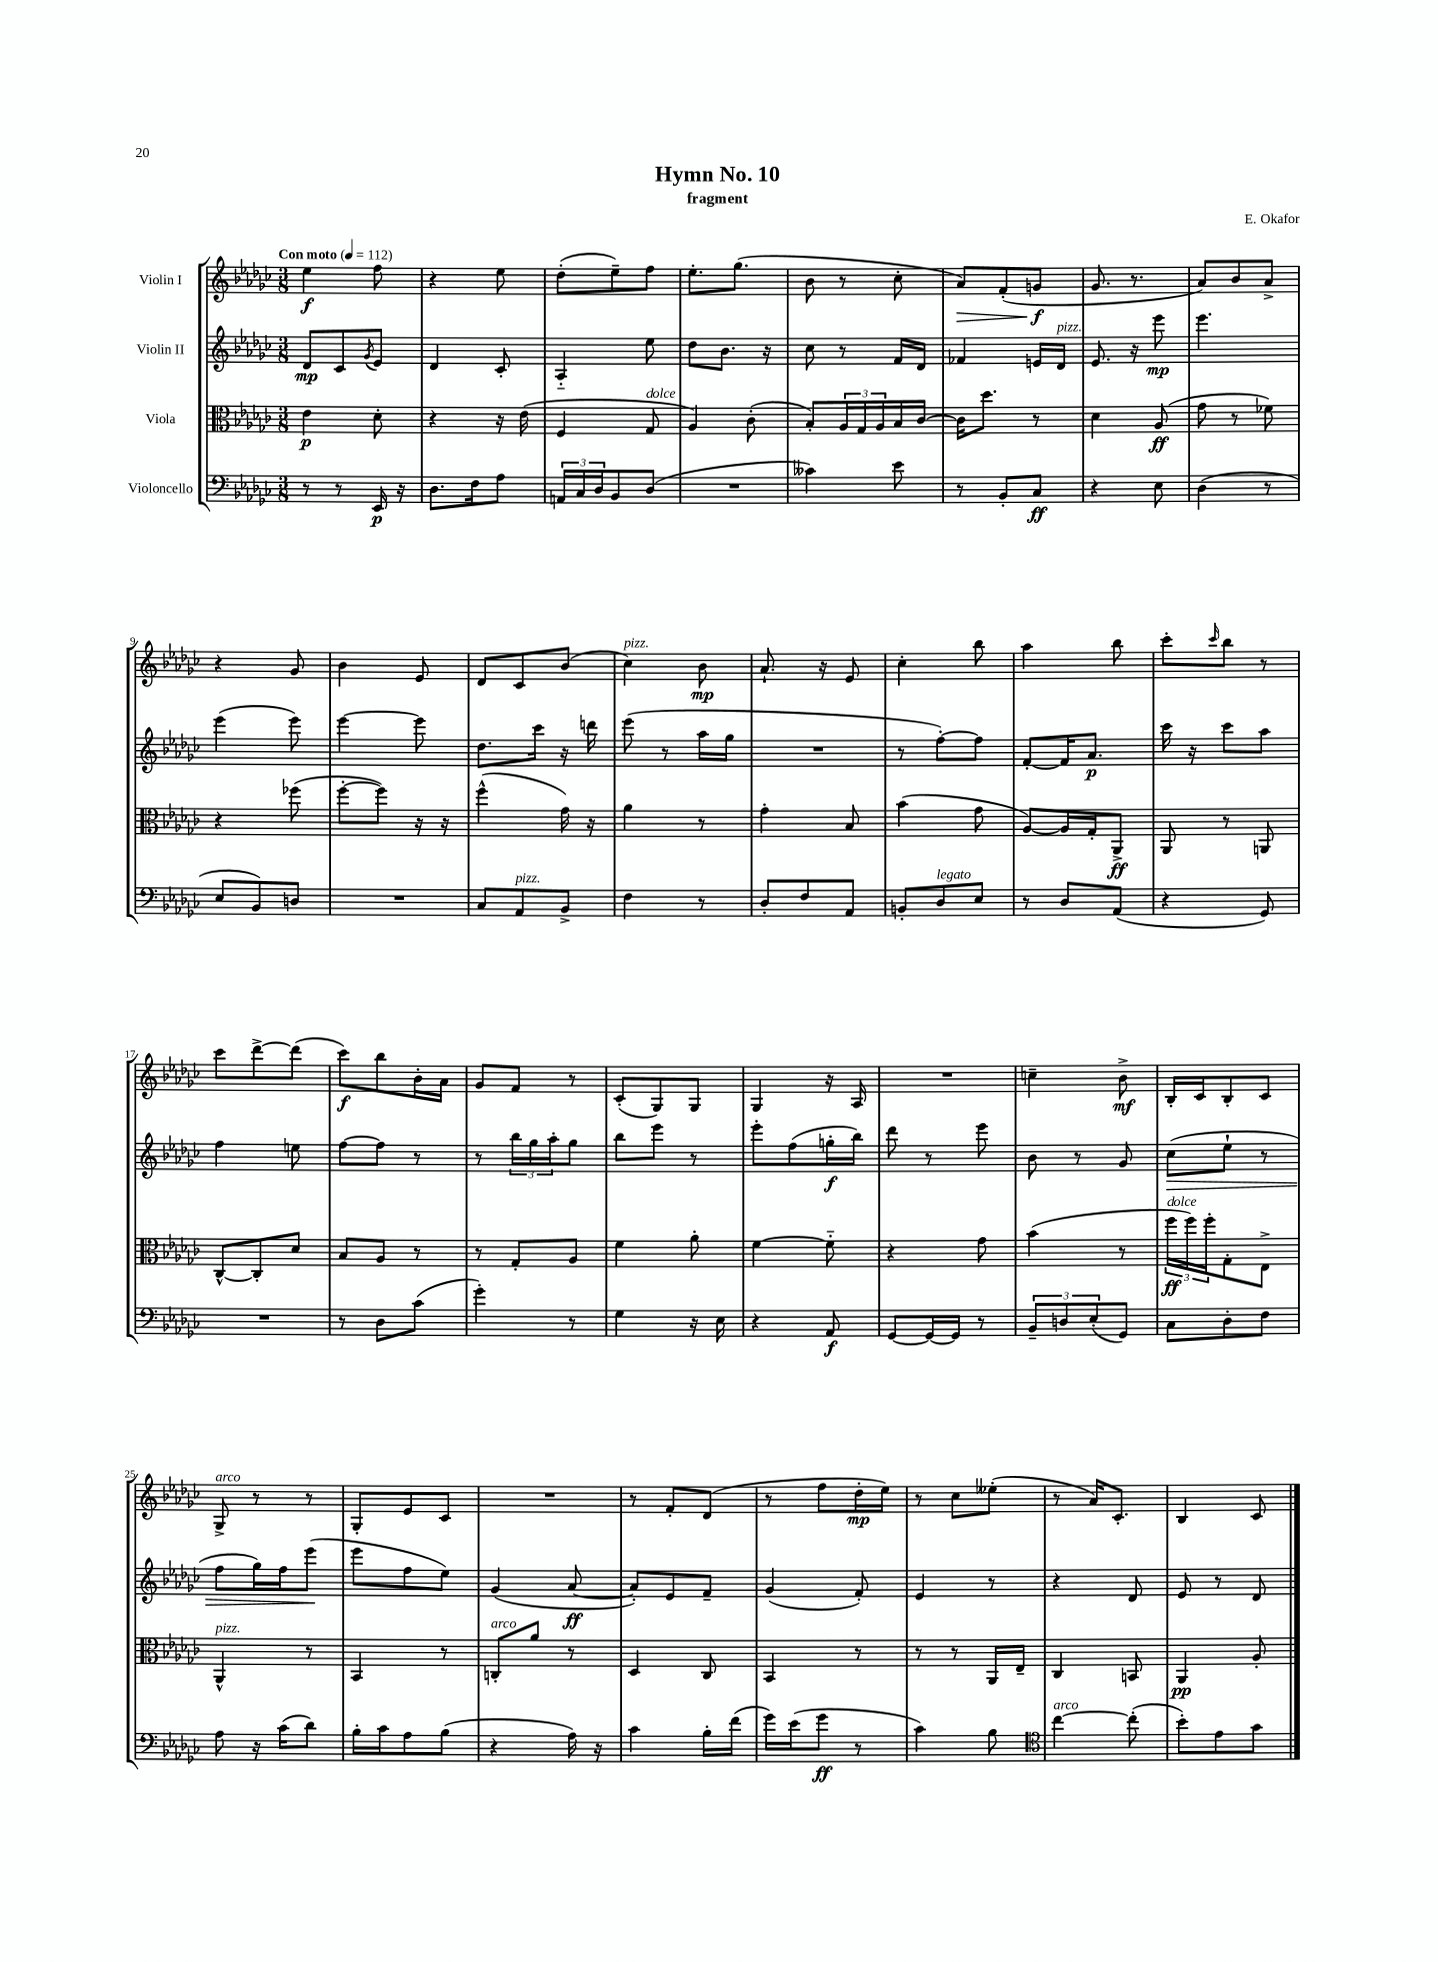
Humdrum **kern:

**kern	**kern	**kern	**kern
*staff4	*staff3	*staff2	*staff1
*clefF4	*clefC3	*clefG2	*clefG2
*k[b-e-a-d-g-c-]	*k[b-e-a-d-g-c-]	*k[b-e-a-d-g-c-]	*k[b-e-a-d-g-c-]
*M3/8	*M3/8	*M3/8	*M3/8
*MM112	*MM112	*MM112	*MM112
8r	4e-\	8d-/L	4ee-\
8r	.	8c-/	.
.	.	8qg-/	.
16EE-/	8d-'\	8e-/J	8ff\
16r	.	.	.
=	=	=	=
8.D-\L	4r	4d-/	4r
16F\k	.	.	.
8A-\J	16r	8c-'/	8ee-\
.	(16e-\	.	.
=	=	=	=
24AA/LL	4F/	4A-'~/	(8dd-'\L
24C-/	.	.	.
24D-/J	.	.	.
8BB-/	.	.	8ee-~\)
(8D-/J	8G-/	8ee-\	8ff\J
=	=	=	=
4.r	4A-/)	8dd-\L	8.ee-'\L
.	.	8.b-\J	.
.	.	.	(8.gg-\J
.	(8c-'\	.	.
.	.	16r	.
=	=	=	=
4c--\)	8B-'/L)	8cc-\	8b-\
.	24A-/L	8r	8r
.	24G-/	.	.
.	24A-/	.	.
8e-\	16B-/	16f/LL	8cc-'\
.	[16c-/JJ	16d-/JJ	.
=	=	=	=
8r	16c-\]LK	4f-/	8a-/L)
.	8.dd-\J	.	.
8BB-'/L	.	.	(8f'/
8C-/J	8r	16e/LL	8g/J
.	.	16d-/JJ	.
=	=	=	=
4r	4d-\	8.e-/	8.g-/
.	.	16r	8.r
8E-\	(8A-/	8eee-\	.
=	=	=	=
(4D-\	8g-\	4.eee-\	8a-/L)
.	8r	.	8b-/
8r	8f-\)	.	8a-^/J
=	=	=	=
8E-/L	4r	(4eee-\	4r
8BB-/)	.	.	.
8D/J	(8ff-\	8eee-\)	8g-/
=	=	=	=
4.r	[8ff'\L	[4eee-\	4b-\
.	8ff\]J)	.	.
.	16r	8eee-\]	8e-/
.	16r	.	.
=	=	=	=
8C-/L	(4ff^^\	8.dd-\L	8d-/L
8AA-/	.	.	8c-/
.	.	16ccc-\Jk	.
8BB-^/J	16g-\)	16r	(8b-/J
.	16r	16ddd\	.
=	=	=	=
4F\	4a-\	(8eee-\	4cc-\)
.	.	8r	.
8r	8r	16aa-\LL	8b-\
.	.	16gg-\JJ	.
=	=	=	=
8D-'/L	4g-'\	4.r	8.a-`/
8F/	.	.	.
.	.	.	16r
8AA-/J	8B-/	.	8e-/
=	=	=	=
8BB'/L	(4b-\	8r	4cc-'\
8D-/	.	[8ff'\L)	.
8E-/J	8g-\	8ff\]J	8bb-\
=	=	=	=
8r	[8A-/L)	[8f'/L	4aa-\
8D-/L	16A-/]L	16f/]K	.
.	16G-'/J	8.a-/J	.
(8AA-/J	8AA-^/J	.	8bb-\
=	=	=	=
4r	8AA-/	16ccc-\	8ccc-'\L
.	.	16r	.
.	.	.	16qqccc-/
.	8r	8ccc-\L	8bb-\J
8GG-/)	8AA/	8aa-\J	8r
=	=	=	=
4.r	[8C-^^/L	4ff\	8ccc-\L
.	8C-'/]	.	[8ddd-^\
.	8d-/J	8ee\	(8ddd-\]J
=	=	=	=
8r	8B-/L	[8ff\L	8ccc-\L)
8D-\L	8A-/J	8ff\]J	8bb-\
(8c-\J	8r	8r	16b-'\L
.	.	.	16a-\JJ
=	=	=	=
4g-'\)	8r	8r	8g-/L
.	8G-'/L	24bb-\LL	8f/J
.	.	24gg-\	.
.	.	24aa-'\J	.
8r	8A-/J	8gg-\J	8r
=	=	=	=
4G-\	4f\	8bb-\L	(8c-'/L
.	.	8eee-\J	8G-/)
16r	8a-'\	8r	8G-/J
16E-\	.	.	.
=	=	=	=
4r	[4f\	8eee-'\L	4G-/
.	.	(8ff\	.
8AA-/	8f'~\]	16gg'\L	16r
.	.	16bb-\JJ)	16A-/
=	=	=	=
[8GG-/L	4r	8ddd-\	4.r
16GG-/_L	.	8r	.
16GG-/]JJ	.	.	.
8r	8g-\	8eee-\	.
=	=	=	=
12BB-~/L	(4b-\	8b-\	4cc~\
12D/	.	.	.
.	.	8r	.
(12E-'/	.	.	.
8GG-/J)	8r	8g-/	8b-^\
=	=	=	=
8C-\L	24ff\LL	(8cc-\L	16B-'/LL
.	24ff\)	.	.
.	.	.	16c-/J
.	24ff'\J	.	.
8D-'\	8G-'\	8ee-`\J	8B-'/
8F\J	8E-^\J	8r	8c-/J
=	=	=	=
8A-\	4AA-^^/	8ff\L	8G-^/
16r	.	16gg-\L)	8r
(16c-\LK	.	16ff\J	.
8d-\J)	8r	(8eee-\J	8r
=	=	=	=
16B-'\LL	4BB-/	8eee-\L	8G-'/L
16c-\J	.	.	.
8A-\	.	8ff\	8e-/
(8B-\J	8r	8ee-\J)	8c-/J
=	=	=	=
4r	8C'/L	(4g-/	4.r
.	8a-/J	.	.
16A-\)	8r	[8a-/	.
16r	.	.	.
=	=	=	=
4c-\	4D-/	8a-'/]L)	8r
.	.	8e-/	8f'/L
16B-'\LL	8C-/	8f~/J	(8d-/J
(16f\JJ	.	.	.
=	=	=	=
16g-\LL)	4BB-/	(4g-/	8r
(16e-\J	.	.	.
8g-\J	.	.	8ff\L
8r	8r	8f'/)	16dd-'\L
.	.	.	16ee-\JJ)
=	=	=	=
4c-\)	8r	4e-/	8r
.	8r	.	8cc-\L
8B-\	16AA-/LL	8r	(8ee--'\J
.	16E-~/JJ	.	.
=	=	=	=
*clefC4	*	*	*
[4cc-\	4C-/	4r	8r
.	.	.	16a-/LK)
.	.	.	8.c-'/J
(8cc-'\]	8BB/	8d-/	.
=	=	=	=
8b-'\L)	4AA-/	8e-/	4B-/
8e-\	.	8r	.
8g-\J	8A-'/	8d-/	8c-/
==	==	==	==
*-	*-	*-	*-
